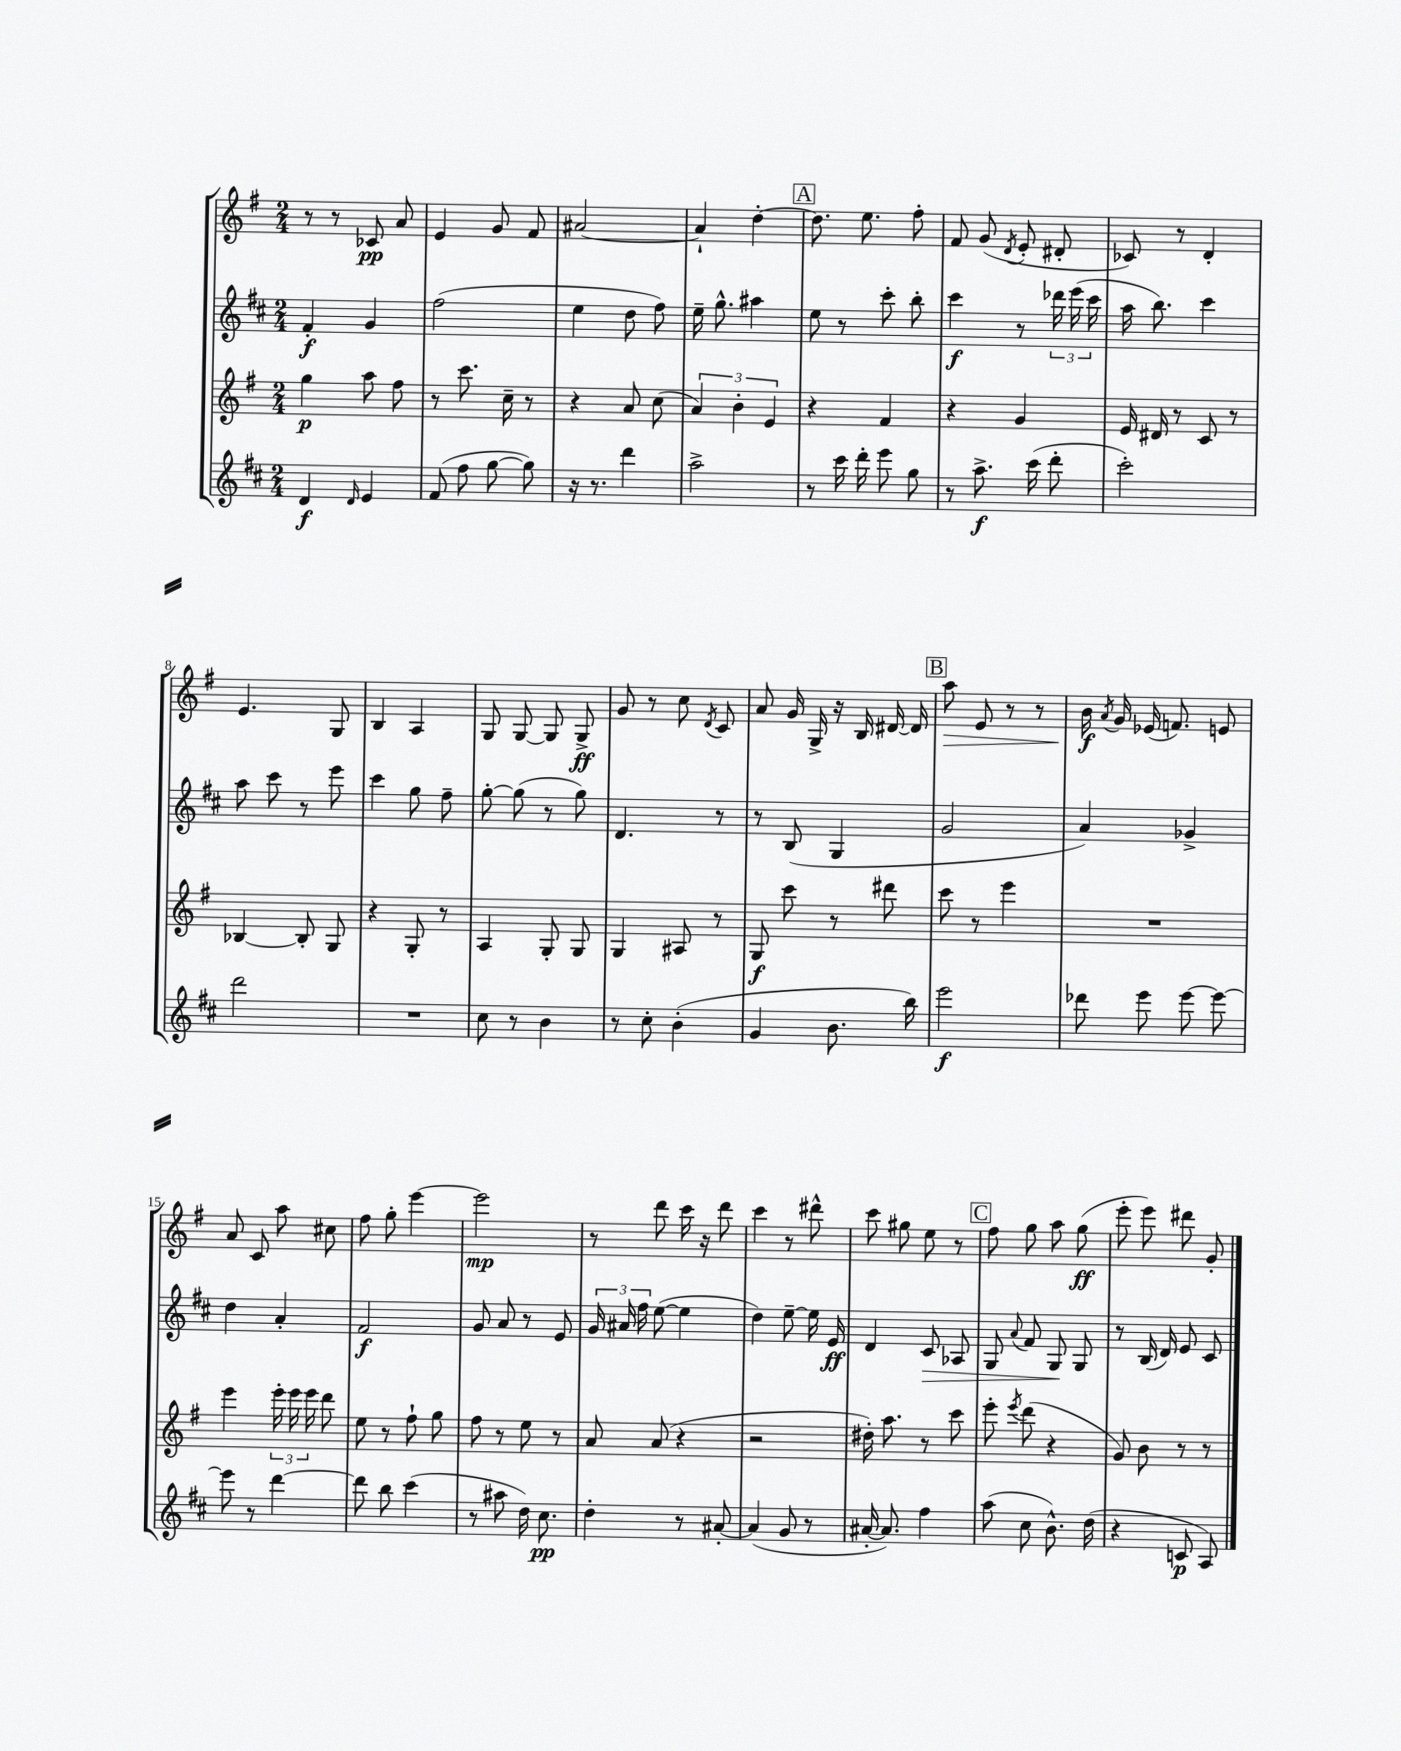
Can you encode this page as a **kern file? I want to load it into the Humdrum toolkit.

**kern	**dynam	**kern	**dynam	**kern	**dynam	**kern	**dynam
*part4	*part4	*part3	*part3	*part2	*part2	*part1	*part1
*staff4	*staff4	*staff3	*staff3	*staff2	*staff2	*staff1	*staff1
*clefG2	*	*clefG2	*	*clefG2	*	*clefG2	*
*k[f#c#]	*	*k[f#]	*	*k[f#c#]	*	*k[f#]	*
*M2/4	*	*M2/4	*	*M2/4	*	*M2/4	*
=1	=1	=1	=1	=1	=1	=1	=1
4d/	f	4gg\	p	4f#'/	f	8r	.
.	.	.	.	.	.	8r	.
16qqd/	.	.	.	.	.	.	.
4e/	.	8aa\	.	4g/	.	8c-X/	pp
.	.	8ff#\	.	.	.	8a/	.
=2	=2	=2	=2	=2	=2	=2	=2
(8f#/	.	8r	.	(2ff#\	.	4e/	.
8ff#\	.	8.ccc\	.	.	.	.	.
[8gg\	.	.	.	.	.	8g/	.
.	.	16cc~\	.	.	.	.	.
8gg\])	.	8r	.	.	.	8f#/	.
=3	=3	=3	=3	=3	=3	=3	=3
16r	.	4r	.	4ee\	.	[2a#X/	.
8.r	.	.	.	.	.	.	.
4ddd\	.	8a/	.	8dd\	.	.	.
.	.	(8cc\	.	8ff#\)	.	.	.
=4	=4	=4	=4	=4	=4	=4	=4
2aa^\	.	6a/)	.	16ee~\	.	4a#`/]	.
.	.	.	.	8.gg^^\	.	.	.
.	.	6b'\	.	.	.	.	.
.	.	.	.	4aa#X\	.	[4dd'\	.
.	.	6e/	.	.	.	.	.
!!LO:REH:place=s1:t=A
=5	=5	=5	=5	=5	=5	=5	=5
8r	.	4r	.	8ee\	.	8.dd\]	.
16ccc#\	.	.	.	8r	.	.	.
16ddd'\	.	.	.	.	.	8.ee\	.
8eee\	.	4f#/	.	8ccc#'\	.	.	.
8gg\	.	.	.	8bb'\	.	8ff#'\	.
=6	=6	=6	=6	=6	=6	=6	=6
8r	.	4r	.	4ccc#\	f	8f#/	.
8.aa^\	f	.	.	.	.	(8g/	.
.	.	.	.	.	.	8qd/	.
.	.	4g/	.	8r	.	8e'/	.
(16ccc#\	.	.	.	.	.	.	.
8ddd'\	.	.	.	24ddd-X\	.	8d#X'/	.
.	.	.	.	(24eee\	.	.	.
.	.	.	.	24ccc#\	.	.	.
=7	=7	=7	=7	=7	=7	=7	=7
2ccc#'\)	.	16e/	.	16aa\	.	8c-X/)	.
.	.	16d#X/	.	8.bb\)	.	.	.
.	.	8r	.	.	.	8r	.
.	.	8c/	.	4ccc#\	.	4d'/	.
.	.	8r	.	.	.	.	.
!!LO:LB:g=z
=8	=8	=8	=8	=8	=8	=8	=8
2ddd\	.	[4B-X/	.	8aa\	.	4.e/	.
.	.	.	.	8ccc#\	.	.	.
.	.	8B-'/]	.	8r	.	.	.
.	.	8G/	.	8eee\	.	8G/	.
=9	=9	=9	=9	=9	=9	=9	=9
2r	.	4r	.	4ccc#\	.	4B/	.
.	.	8G'/	.	8gg\	.	4A/	.
.	.	8r	.	8ff#~\	.	.	.
=10	=10	=10	=10	=10	=10	=10	=10
8cc#\	.	4A/	.	[8gg'\	.	8G/	.
8r	.	.	.	(8gg\]	.	[8G/	.
4b\	.	8G'/	.	8r	.	8G/]	.
.	.	8G/	.	8gg\)	.	8G^/	ff
=11	=11	=11	=11	=11	=11	=11	=11
8r	.	4G/	.	4.d/	.	8g/	.
8cc#'\	.	.	.	.	.	8r	.
(4b'\	.	8A#X/	.	.	.	8cc\	.
.	.	.	.	.	.	8qd/	.
.	.	8r	.	8r	.	8c/	.
=12	=12	=12	=12	=12	=12	=12	=12
4g/	.	8G/	f	8r	.	8a/	.
.	.	8ccc\	.	(8B/	.	16g/	.
.	.	.	.	.	.	16G^/	.
8.b\	.	8r	.	4G/	.	16r	.
.	.	.	.	.	.	16B/	.
.	.	8ddd#X\	.	.	.	[16d#X/	.
16bb\)	.	.	.	.	.	16d#/]	.
!!LO:REH:place=s1:t=B
=13	=13	=13	=13	=13	=13	=13	=13
!	!	!	!	!	!	!	!LO:HP:b
2eee\	f	8ccc\	.	2g/	.	8aa\	>
.	.	8r	.	.	.	8e/	.
.	.	4eee\	.	.	.	8r	.
.	.	.	.	.	.	8r	.
=14	=14	=14	=14	=14	=14	=14	=14
8ddd-X\	.	2r	.	4a/)	.	16b\	f
.	.	.	.	.	.	8qa/	.
.	.	.	.	.	.	16g/	]
8eee\	.	.	.	.	.	(16e-X/	.
.	.	.	.	.	.	8.fn/)	.
[8eee\	.	.	.	4g-X^/	.	.	.
8eee\_	.	.	.	.	.	8en/	.
!!LO:LB:g=z
=15	=15	=15	=15	=15	=15	=15	=15
8eee\]	.	4eee\	.	4dd\	.	8a/	.
8r	.	.	.	.	.	8c/	.
[4ddd\	.	24eee'\	.	4a'/	.	8aa\	.
.	.	24eee\	.	.	.	.	.
.	.	24eee\	.	.	.	.	.
.	.	8ddd\	.	.	.	8cc#X\	.
=16	=16	=16	=16	=16	=16	=16	=16
8ddd\]	.	8ee\	.	2f#/	f	8ff#\	.
8bb\	.	8r	.	.	.	8gg'\	.
(4ccc#\	.	8ff#`\	.	.	.	[4eee\	.
.	.	8gg\	.	.	.	.	.
=17	=17	=17	=17	=17	=17	=17	=17
8r	.	8ff#\	.	8g/	.	2eee\]	mp
8aa#X\	.	8r	.	8a/	.	.	.
16dd\)	.	8ee\	.	8r	.	.	.
8.cc#\	pp	.	.	.	.	.	.
.	.	8r	.	8e/	.	.	.
=18	=18	=18	=18	=18	=18	=18	=18
4dd'\	.	8a/	.	24g/	.	8r	.
.	.	.	.	24a#X/	.	.	.
.	.	.	.	24ff#\	.	.	.
.	.	(8a/	.	([8ee\	.	8ddd\	.
8r	.	4r	.	4ee\]	.	16ccc\	.
.	.	.	.	.	.	16r	.
[8a#X'/	.	.	.	.	.	8ddd\	.
=19	=19	=19	=19	=19	=19	=19	=19
(4a#/]	.	2r	.	4dd\)	.	4ccc\	.
8g/	.	.	.	[8ee~\	.	8r	.
8r	.	.	.	16ee\]	.	8ddd#X^^\	.
.	.	.	.	16e/	ff	.	.
=20	=20	=20	=20	=20	=20	=20	=20
[16a#X'/	.	16dd#X'\)	.	4d/	.	8ccc\	.
8.a#/])	.	8.aa\	.	.	.	.	.
.	.	.	.	.	.	8gg#X\	.
!	!	!	!	!	!LO:HP:b	!	!
4ff#\	.	8r	.	8c#/	>	8ee\	.
.	.	8ccc\	.	8A-X/	.	8r	.
!!LO:REH:place=s1:t=C
=21	=21	=21	=21	=21	=21	=21	=21
(8aa\	.	8eee'\	.	8G/	.	8ff#\	.
.	.	8qeee/	.	8qqa/	.	.	.
8cc#\	.	(8ddd\	.	8f#/	.	8gg\	.
8.b^^\)	.	4r	.	8G/	.	8aa\	.
.	.	.	.	8G/	]	(8gg\	ff
(16dd\	.	.	.	.	.	.	.
=22	=22	=22	=22	=22	=22	=22	=22
4r	.	8g/)	.	8r	.	8eee'\	.
.	.	8b\	.	(16B/	.	8eee\)	.
.	.	.	.	16d/)	.	.	.
8cn/	p	8r	.	8e/	.	8ddd#X\	.
8A/)	.	8r	.	8c#/	.	8g'/	.
==	==	==	==	==	==	==	==
*-	*-	*-	*-	*-	*-	*-	*-
